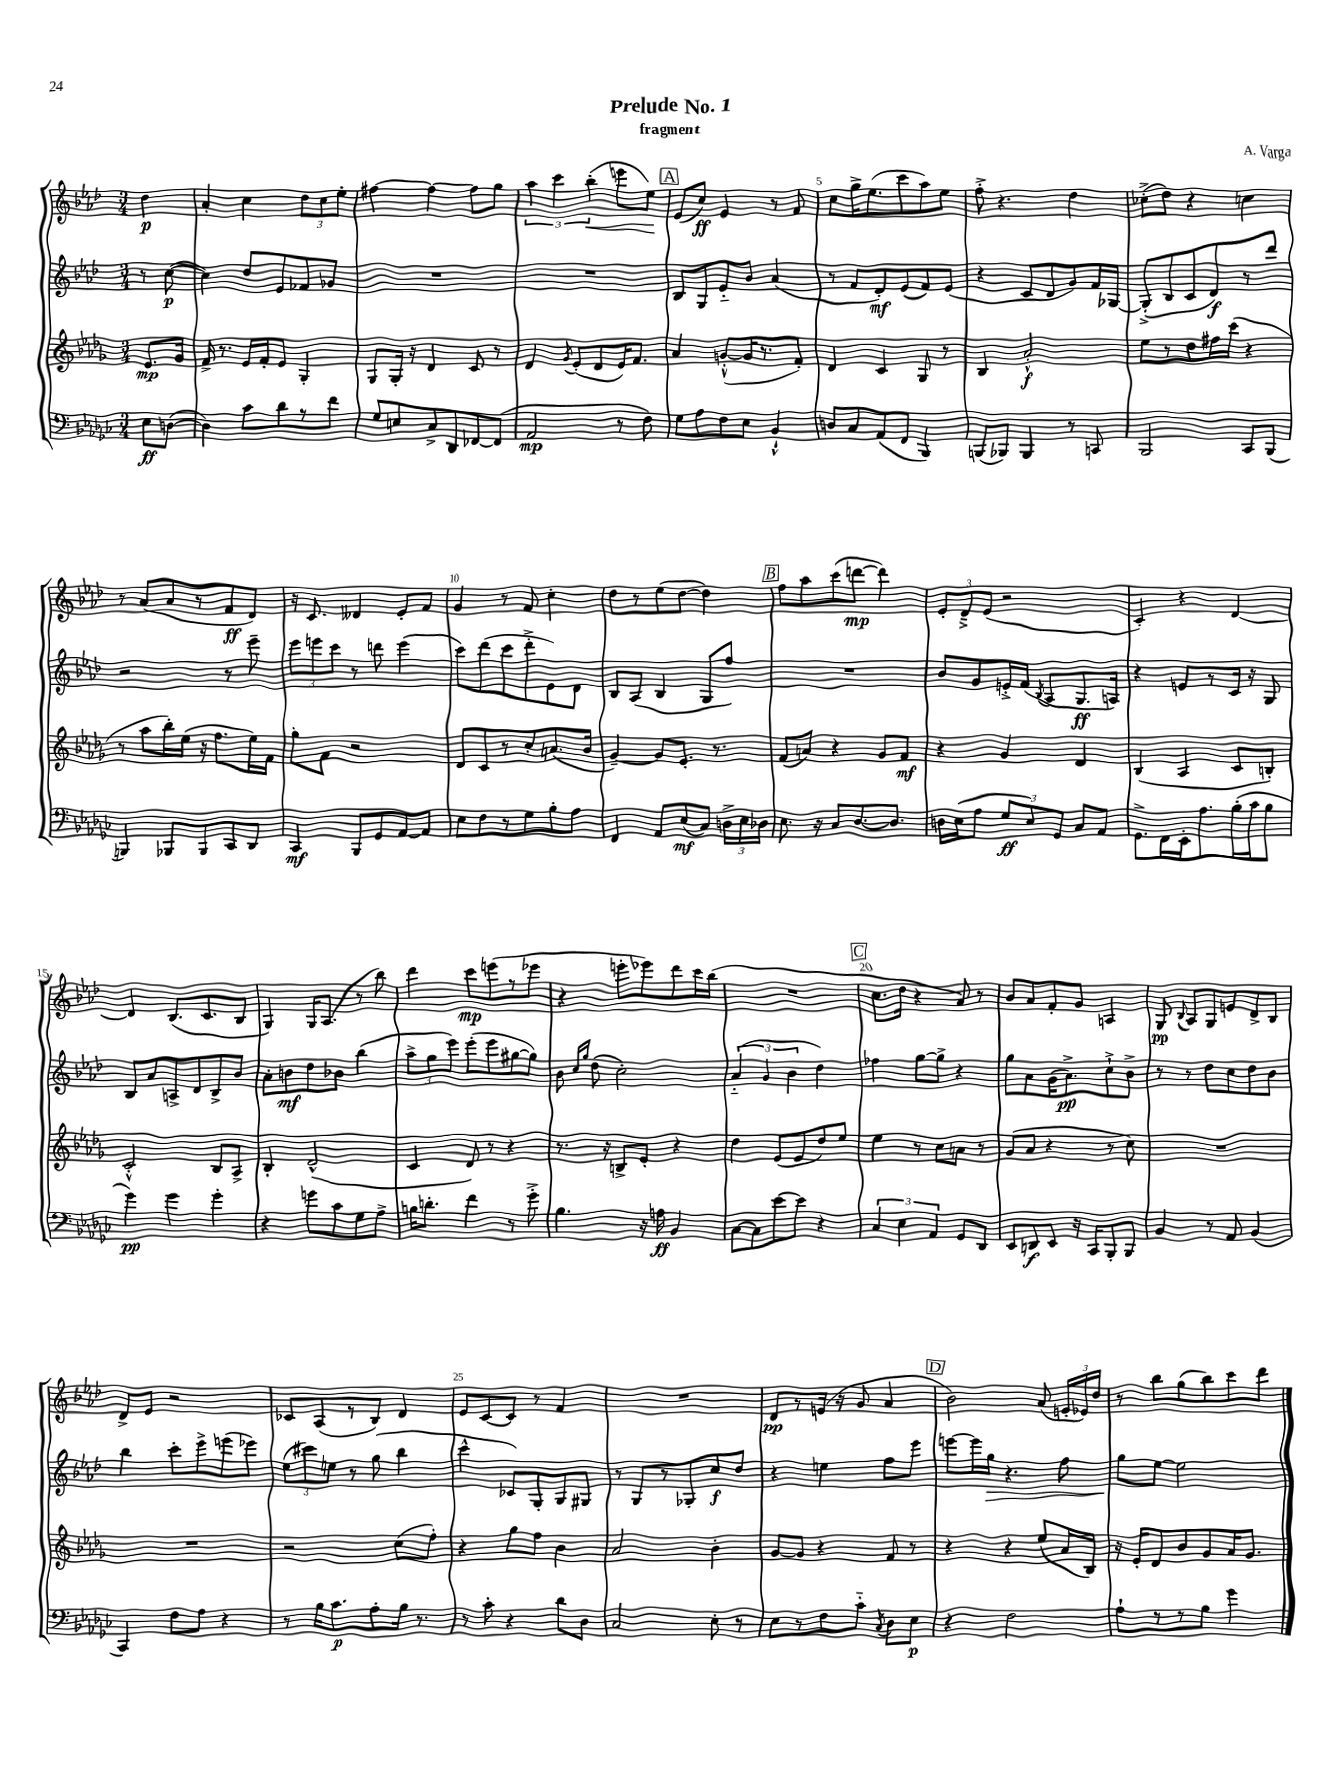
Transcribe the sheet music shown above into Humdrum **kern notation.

**kern	**dynam	**kern	**dynam	**kern	**dynam	**kern	**dynam
*part4	*part4	*part3	*part3	*part2	*part2	*part1	*part1
*staff4	*staff4	*staff3	*staff3	*staff2	*staff2	*staff1	*staff1
*clefF4	*	*clefG2	*	*clefG2	*	*clefG2	*
*k[b-e-a-d-g-c-]	*	*k[b-e-a-d-g-]	*	*k[b-e-a-d-]	*	*k[b-e-a-d-]	*
*M3/4	*	*M3/4	*	*M3/4	*	*M3/4	*
=	=	=	=	=	=	=	=
8E-\L	ff	8.e-/L	mp	8r	.	4dd-\	p
([8Dn\J	.	.	.	([8cc\	p	.	.
.	.	16g-/Jk	.	.	.	.	.
=1	=1	=1	=1	=1	=1	=1	=1
4D\])	.	16f^/	.	4cc\])	.	4a-'/	.
.	.	8.r	.	.	.	.	.
8c-\L	.	16e-/LL	.	8dd-/L	.	4cc\	.
.	.	16f'/J	.	.	.	.	.
8d-\	.	8e-/J	.	8e-/	.	.	.
8r	.	4G-'/	.	8f-X/	.	12dd-\L	.
.	.	.	.	.	.	12cc\	.
8f\J	.	.	.	8g-X/J	.	.	.
.	.	.	.	.	.	12ee-'\J	.
=2	=2	=2	=2	=2	=2	=2	=2
8G-/L	.	8G-/L	.	2.r	.	[4ff#X\	.
8En/	.	16G-'/Jk	.	.	.	.	.
.	.	16r	.	.	.	.	.
8C-^/	.	4d-/	.	.	.	4ff#\_	.
8DD-/	.	.	.	.	.	.	.
[8FF-X/	.	8c/	.	.	.	8ff#\L]	.
(8FF-/J]	.	8r	.	.	.	8gg\J	.
=3	=3	=3	=3	=3	=3	=3	=3
2AA-/	mp	4d-/	.	2.r	.	6aa-\	.
.	.	.	.	.	.	6ccc\	.
.	.	8qg-/	.	.	.	.	.
.	.	(8e-'/L	.	.	.	.	.
!	!	!	!	!	!	!	!LO:HP:b
.	.	.	.	.	.	(6bb-'\	<
.	.	8d-/	.	.	.	.	.
8r	.	16e-/K)	.	.	.	8eeen\L	.
.	.	8.f/J	.	.	.	.	.
8F\)	.	.	.	.	.	8ee-\J)	.
.	.	.	.	.	.	.	[
!!LO:REH:place=s1:t=A
=4	=4	=4	=4	=4	=4	=4	=4
8G-\L	.	4a-/	.	8B-/L	.	(8e-/L	.
8A-\	.	.	.	8G/	.	8cc/J)	ff
8F\	.	([8gn'^^/L	.	8e-/	.	4e-/	.
8E-\J	.	16g/K]	.	8b-/J	.	.	.
.	.	8.r	.	.	.	.	.
4BB-`^^/	.	.	.	(4a-/	.	8r	.
.	.	8f'/J)	.	.	.	8f/	.
=5	=5	=5	=5	=5	=5	=5	=5
8Dn/L	.	4d-/	.	8r	.	8cc\L	.
8C-/	.	.	.	8f/L	.	16gg^\K	.
.	.	.	.	.	.	(8.ee-\	.
(8AA-/	.	4c/	.	8d-'/)	mf	.	.
8FF/J	.	.	.	(8e-/	.	8ccc\	.
4BBB-/)	.	8G-/	.	8f/)	.	8aa-\)	.
.	.	8r	.	(8e-/J	.	8ee-\J	.
=6	=6	=6	=6	=6	=6	=6	=6
(8BBBn/L	.	4B-/	.	4r	.	8ff'^\	.
8BBB-X/J)	.	.	.	.	.	4.r	.
4BBB-/	.	2a-'^^/	f	8c/L	.	.	.
.	.	.	.	8d-/	.	.	.
8r	.	.	.	8g/)	.	4dd-\	.
8CCn/	.	.	.	16f/L	.	.	.
.	.	.	.	[16G-X/JJ	.	.	.
=7	=7	=7	=7	=7	=7	=7	=7
2BBB-/	.	8ee-\L	.	(8G-'^/L]	.	(8cc-X'^\L	.
.	.	8r	.	8B-/	.	8dd-\J)	.
.	.	8dd-\	.	8c/	.	4r	.
.	.	16ff#X\L	.	8d-/)	f	.	.
.	.	(16ccc\JJ	.	.	.	.	.
8CC-/L	.	4r	.	8r	.	4ccn\	.
(8BBB-/J	.	.	.	8ddd-/J	.	.	.
!!LO:LB:g=z
=8	=8	=8	=8	=8	=8	=8	=8
4BBBn/)	.	8r	.	2r	.	8r	.
.	.	8aa-\L	.	.	.	(8a-/L	.
8BBB-X/L	.	16bb-'\L)	.	.	.	8a-/	.
.	.	(16ee-\JJ	.	.	.	.	.
8BBB-/	.	16r	.	.	.	8r	.
.	.	8.ff\L	.	.	.	.	.
8CC-/	.	.	.	8r	.	8f/	ff
8DD-/J	.	16ee-\L)	.	8eee-~\	.	8d-/J)	.
.	.	16f\JJ	.	.	.	.	.
=9	=9	=9	=9	=9	=9	=9	=9
4CC-/	mf	8gg-'\L	.	12eee-\L	.	16r	.
.	.	.	.	.	.	8.c/	.
.	.	.	.	12eeen\	.	.	.
.	.	8f\J	.	.	.	.	.
.	.	.	.	12ccc\J	.	.	.
8BBB-/L	.	2r	.	8r	.	4d--X/	.
8GG-/	.	.	.	8dddn\	.	.	.
[8AA-/	.	.	.	(4eee\	.	8e-'/L	.
8AA-/J]	.	.	.	.	.	8f/J	.
=10	=10	=10	=10	=10	=10	=10	=10
8E-\L	.	8d-/L	.	8ccc\L)	.	4g/	.
8F\	.	8c/	.	(8ddd-\	.	.	.
8r	.	8r	.	8ccc\	.	8r	.
8G-\	.	8cc'/	.	8ddd-'^\	.	8f/	.
8B-'\	.	(8.an/	.	8e-\)	.	4cc'\	.
8A-\J	.	.	.	8d-\J	.	.	.
.	.	16b-/Jk	.	.	.	.	.
=11	=11	=11	=11	=11	=11	=11	=11
4FF/	.	[4g-~/)	.	8B-/L	.	8dd-\L	.
.	.	.	.	(8A-/J	.	8r	.
8AA-/L	.	8g-/L]	.	4B-/	.	(8ee-\	.
(8E-/	mf	8.e-'/J	.	.	.	[8dd-\J	.
8C-/J)	.	.	.	8G/L	.	4dd-\])	.
.	.	8.r	.	.	.	.	.
24Dn^\LL	.	.	.	8ff/J)	.	.	.
24E-\	.	.	.	.	.	.	.
24D-X\JJ	.	.	.	.	.	.	.
!!LO:REH:place=s1:t=B
=12	=12	=12	=12	=12	=12	=12	=12
8.E-\	.	(8f/L	.	2.r	.	8ff\L	.
.	.	8an/J)	.	.	.	8aa-\	.
16r	.	.	.	.	.	.	.
8C-/L	.	4r	.	.	.	(8ccc\	.
[8.D-/	.	.	.	.	.	[8dddn\J	mp
.	.	8g-/L	.	.	.	4ddd\])	.
8.D-/J]	.	.	.	.	.	.	.
.	.	8f/J	mf	.	.	.	.
=13	=13	=13	=13	=13	=13	=13	=13
16Dn\LL	.	4r	.	8b-/L	.	12e-'/L	.
(16E-\J	.	.	.	.	.	.	.
.	.	.	.	.	.	12d-~^/	.
8A-\J	.	.	.	8g/	.	.	.
.	.	.	.	.	.	(12e-/J	.
12G-/L	ff	4g-/	.	16en'^/L	.	2r	.
.	.	.	.	(16f/JJ	.	.	.
12E-/)	.	.	.	.	.	.	.
.	.	.	.	8qB-/	.	.	.
.	.	.	.	8A-/L	.	.	.
12GG-/J	.	.	.	.	.	.	.
8C-/L	.	4d-/	.	8.G/	ff	.	.
8AA-/J	.	.	.	.	.	.	.
.	.	.	.	16An/Jk)	.	.	.
=14	=14	=14	=14	=14	=14	=14	=14
8.GG-^\L	.	(4B-/	.	4r	.	4c'/)	.
16FF\L	.	.	.	.	.	.	.
16EE-'\J	.	4A-/	.	8en/L	.	4r	.
8.A-\	.	.	.	.	.	.	.
.	.	.	.	8r	.	.	.
(16B-'\L	.	8c/L	.	16c/Jk	.	[4d-/	.
16c-\J	.	.	.	16r	.	.	.
8B-\J	.	8Bn'/J)	.	8G/	.	.	.
!!LO:LB:g=z
=15	=15	=15	=15	=15	=15	=15	=15
4g-\)	pp	2c'^^/	.	8B-/L	.	4d-/]	.
.	.	.	.	8a-/	.	.	.
4g-\	.	.	.	8An^/	.	(8.B-/L	.
.	.	.	.	8d-/	.	.	.
.	.	.	.	.	.	8.c/	.
4g-'\	.	8B-/L	.	8B-^/	.	.	.
.	.	8A-^/J	.	8b-/J	.	8B-/J	.
=16	=16	=16	=16	=16	=16	=16	=16
4r	.	4B-'/	.	8a-'\L	.	4G/)	.
.	.	.	.	8bn\	mf	.	.
8gn\L	.	(2d-^^/	.	8dd-\	.	16G/KL	.
.	.	.	.	.	.	(8.A-/J	.
8c-\	.	.	.	8b-X\J	.	.	.
8G-\	.	.	.	(4bb-\	.	8r	.
8A-^\J	.	.	.	.	.	8bb-\)	.
=17	=17	=17	=17	=17	=17	=17	=17
16Bn\KL	.	4c/	.	12aa-^\L	.	4ddd-\	.
8.dn'\J	.	.	.	.	.	.	.
.	.	.	.	12gg\	.	.	.
.	.	.	.	12eee-\J)	.	.	.
4f\	.	8d-/)	.	(8eee-'\L	.	8ccc\L	mp
.	.	8r	.	8eee-\	.	(8eeen\	.
8r	.	4r	.	[8gg#X\	.	8r	.
8g-'^\	.	.	.	8gg#\J])	.	8eee-X\J	.
=18	=18	=18	=18	=18	=18	=18	=18
4.B-\	.	8.r	.	8b-\	.	4r	.
.	.	.	.	16qqcc/LL	.	.	.
.	.	.	.	16qqgg/JJ	.	.	.
.	.	.	.	(8dd-\	.	.	.
.	.	16r	.	.	.	.	.
.	.	8Bn^/L	.	2cc'\)	.	8eeen'\L	.
16r	.	8e-'/J	.	.	.	8eee-X\)	.
16An\	ff	.	.	.	.	.	.
4BB-/	.	4r	.	.	.	8ddd-\	.
.	.	.	.	.	.	16ccc\L	.
.	.	.	.	.	.	(16bb-\JJ	.
=19	=19	=19	=19	=19	=19	=19	=19
[8C-\L	.	4dd-\	.	(6a-/	.	2.r	.
8C-\]	.	.	.	.	.	.	.
.	.	.	.	6g/	.	.	.
[8e-\	.	(8e-/L	.	.	.	.	.
.	.	.	.	6b-\	.	.	.
8e-\J]	.	8e-/	.	.	.	.	.
4r	.	8dd-/)	.	4dd-\)	.	.	.
.	.	8ee-/J	.	.	.	.	.
!!LO:REH:place=s1:t=C
=20	=20	=20	=20	=20	=20	=20	=20
6C-/	.	4ee-\	.	4ff-X\	.	8.cc\L	.
6E-\	.	.	.	.	.	.	.
.	.	.	.	.	.	16dd-\Jk	.
.	.	8r	.	[8gg\L	.	4r	.
6AA-/	.	.	.	.	.	.	.
.	.	8cc\L	.	8gg^\J]	.	.	.
8GG-/L	.	8an\J	.	4r	.	8a-/)	.
8DD-/J	.	8r	.	.	.	8r	.
=21	=21	=21	=21	=21	=21	=21	=21
8EE-/L	.	(8g-/L	.	8gg\L	.	8b-/L	.
8DDn/	f	8a-/J	.	8a-\	.	8a-/	.
8EE-/J	.	4r	.	(16g\K	.	8f'/	.
.	.	.	.	8.a-^\)	pp	.	.
16r	.	.	.	.	.	8g/J	.
16CC-/KL	.	.	.	.	.	.	.
8BBB-'/	.	8r	.	8cc`^\	.	4An/	.
8BBB-/J	.	8cc\)	.	8b-^\J	.	.	.
=22	=22	=22	=22	=22	=22	=22	=22
4BB-/	.	2.r	.	8r	.	8G/	pp
.	.	.	.	.	.	8qqB-/	.
.	.	.	.	8r	.	8A-/L	.
8r	.	.	.	8dd-\L	.	8G/	.
8AA-/	.	.	.	8cc\	.	8en/	.
(4BB-/	.	.	.	8dd-\	.	8d-^/	.
.	.	.	.	8b-\J	.	8B-/J	.
!!LO:LB:g=z
=23	=23	=23	=23	=23	=23	=23	=23
4CC-/)	.	2.r	.	4bb-\	.	8d-^/L	.
.	.	.	.	.	.	8e-/J	.
8F\L	.	.	.	8ccc'\L	.	2r	.
8A-\J	.	.	.	8eee-^\	.	.	.
4r	.	.	.	(8eeen\	.	.	.
.	.	.	.	8eee-X\J)	.	.	.
=24	=24	=24	=24	=24	=24	=24	=24
8r	.	2r	.	(12ee-\L	.	8c-X/L	.
.	.	.	.	12ccc#X\)	.	.	.
16B-\KL	.	.	.	.	.	(8A-/	.
.	.	.	.	12een\J	.	.	.
8.c-\	p	.	.	.	.	.	.
.	.	.	.	8r	.	8r	.
8A-'\	.	.	.	(8gg\	.	8B-/J)	.
16B-\Jk	.	(8cc\L	.	4bb-\	.	4d-/	.
8.r	.	.	.	.	.	.	.
.	.	8ff'\J)	.	.	.	.	.
=25	=25	=25	=25	=25	=25	=25	=25
8r	.	4r	.	4ccc^^\	.	8e-/L	.
8c-'\	.	.	.	.	.	[8c/	.
4r	.	8gg-\L	.	8c-X/L)	.	8c/J]	.
.	.	8ff\J	.	8G'/	.	8r	.
8d-\L	.	4b-\	.	8G/	.	4f/	.
8D-\J	.	.	.	8G#X/J	.	.	.
=26	=26	=26	=26	=26	=26	=26	=26
2C-/	.	2a-/	.	8r	.	2.r	.
.	.	.	.	8G/L	.	.	.
.	.	.	.	8r	.	.	.
.	.	.	.	8G-X'/	.	.	.
8E-'\	.	4b-'\	.	8cc/	f	.	.
8r	.	.	.	8dd-/J	.	.	.
=27	=27	=27	=27	=27	=27	=27	=27
8E-\L	.	[8g-/L	.	4r	.	8d-/L	pp
8r	.	8g-/J]	.	.	.	8r	.
8F\	.	4r	.	4een\	.	(16en/Jk	.
.	.	.	.	.	.	16r	.
8c-\J	.	.	.	.	.	8g/	.
8qC-/	.	.	.	.	.	.	.
8D-\L	.	8f/	.	8ff\L	.	4a-/	.
8E-\J	p	8r	.	8eee-\J	.	.	.
!!LO:REH:place=s1:t=D
=28	=28	=28	=28	=28	=28	=28	=28
4r	.	4r	.	[8eeen\L	.	2b-\)	.
.	.	.	.	16eee\L]	.	.	.
!	!	!	!	!	!LO:HP:b	!	!
.	.	.	.	16gg\JJ	>	.	.
2F\	.	4r	.	4.r	.	.	.
.	.	(8ee-/L	.	.	.	(8a-/	.
.	.	16a-/L	.	8ff\	.	24en'/LL	.
.	.	.	.	.	.	24e-X/)	.
.	.	16B-/JJ)	.	.	.	.	.
.	.	.	.	.	.	24dd-/JJ	.
=29	=29	=29	=29	=29	=29	=29	=29
8A-`\L	.	16r	.	8gg\L	.	8r	.
.	.	16e-'/KL	.	.	.	.	.
8r	.	8d-/	.	[8ee-\J	]	8bb-\L	.
8r	.	8b-/	.	2ee-\]	.	(8gg\	.
8B-\J	.	8g-/	.	.	.	8bb-\)	.
4g-\	.	16a-/K	.	.	.	8ccc\	.
.	.	8.g-/J	.	.	.	.	.
.	.	.	.	.	.	8ddd-\J	.
==	==	==	==	==	==	==	==
*-	*-	*-	*-	*-	*-	*-	*-
